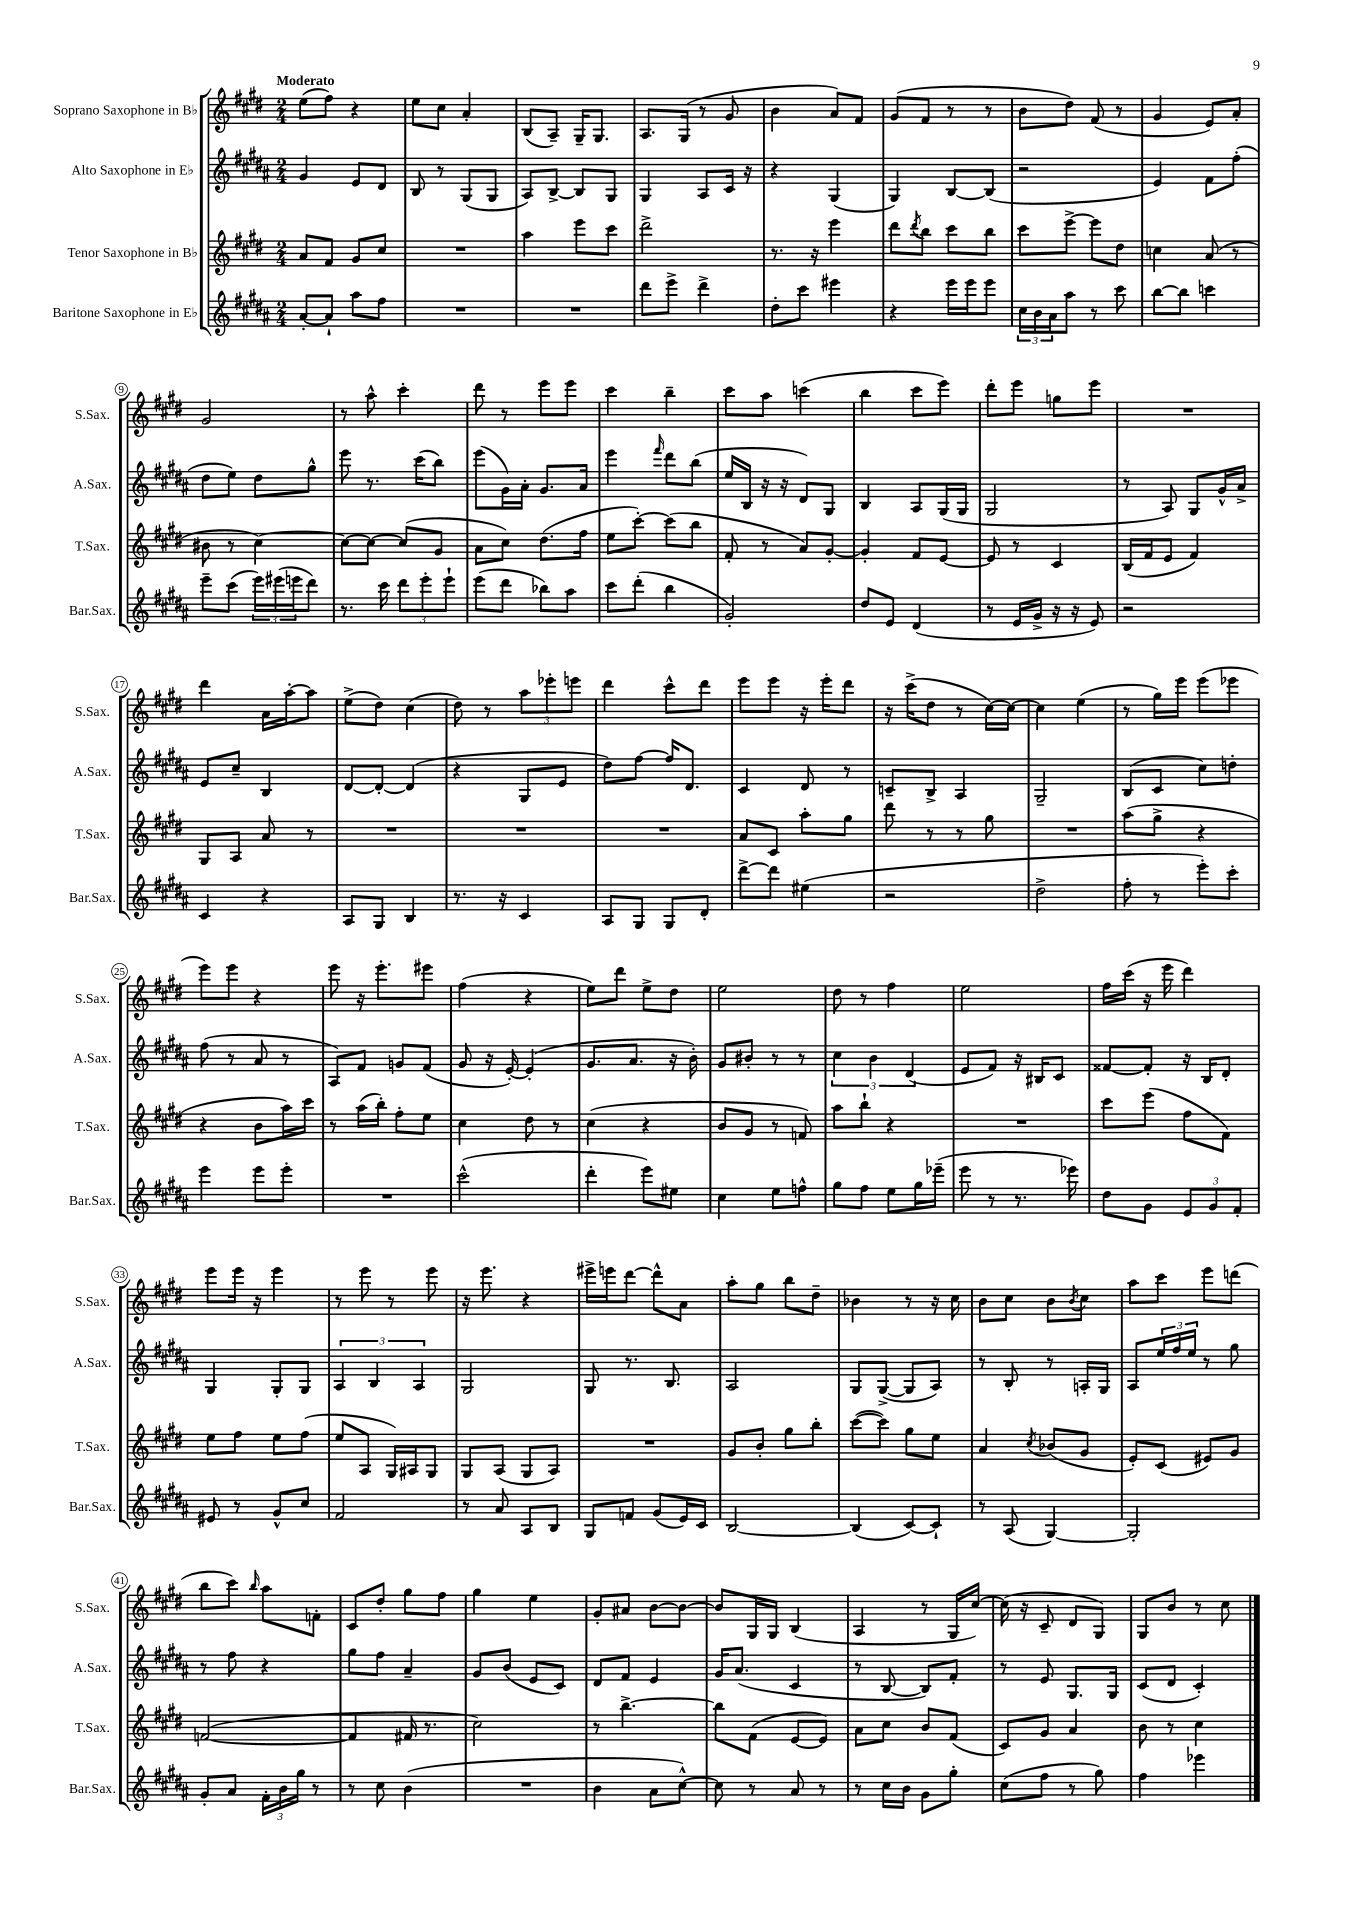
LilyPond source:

<<
\new StaffGroup <<
\new Staff = "s0" \with { instrumentName = "Soprano Saxophone in Bb" shortInstrumentName = "S.Sax." } {
    \clef treble \key e \major \numericTimeSignature \time 2/4 \tempo "Moderato"
    e''8( fis''8) r4 |
    e''8 cis''8 a'4-. |
    b8( a8--) gis16-- gis8. |
    a8. gis16( r8 gis'8 |
    b'4 a'8) fis'8 |
    gis'8( fis'8 r8 r8 |
    b'8 dis''8) fis'8( r8 |
    gis'4 e'8) a'8-. |
    gis'2 |
    r8 a''8-^ cis'''4-. |
    dis'''8 r8 e'''8 e'''8 |
    cis'''4 b''4-- |
    cis'''8 a''8 c'''4( |
    b''4 cis'''8 e'''8) |
    dis'''8-. e'''8 g''8 e'''8 |
    R2 |
    dis'''4 a'16 a''16~-. a''8 |
    e''8->( dis''8) cis''4( |
    dis''8) r8 \tuplet 3/2 { a''8 ees'''8-. e'''8 } |
    dis'''4 cis'''8-^ dis'''8 |
    e'''8 e'''8 r16 e'''16-. dis'''8 |
    r16 cis'''16->( dis''8 r8 cis''16~) cis''16~ |
    cis''4 e''4( |
    r8 gis''16) e'''16 e'''8( ees'''8 |
    e'''8) e'''8 r4 |
    e'''8 r16 e'''8.-. eis'''8 |
    fis''4( r4 |
    e''8) dis'''8 e''8-> dis''8 |
    e''2 |
    dis''8 r8 fis''4 |
    e''2 |
    fis''16 cis'''16( r16 e'''16 dis'''4) |
    e'''8 e'''16 r16 e'''4 |
    r8 e'''8 r8 e'''8 |
    r16 e'''8. r4 |
    eis'''16-> e'''16 dis'''8~ dis'''8-^ a'8 |
    a''8-. gis''8 b''8 dis''8-- |
    bes'4 r8 r16 cis''16 |
    b'8 cis''8 b'8 \acciaccatura { b'8 } cis''8 |
    a''8 cis'''8 e'''8 d'''8( |
    b''8 cis'''8) \grace { b''16 } a''8 f'8-. |
    cis'8 dis''8-. gis''8 fis''8 |
    gis''4 e''4 |
    gis'8-. ais'8 b'8~ b'8~ |
    b'8 gis16 gis16 b4( |
    a4 r8 gis16 cis''16~) |
    cis''16( r16 cis'8-- dis'8 gis8) |
    gis8 b'8 r8 cis''8 \bar "|." |
}
\new Staff = "s1" \with { instrumentName = "Alto Saxophone in Eb" shortInstrumentName = "A.Sax." } {
    \clef treble \key b \major \numericTimeSignature \time 2/4
    gis'4 e'8 dis'8 |
    b8 r8 gis8( gis8 |
    ais8) b8~-> b8 gis8 |
    gis4 ais8 cis'16 r16 |
    r4 gis4( |
    gis4) b8~ b8( |
    r2 |
    e'4) fis'8 fis''8-.( |
    dis''8 e''8) dis''8 gis''8-^ |
    e'''8 r8. cis'''16( b''8) |
    e'''8( gis'16) ais'16-. gis'8. ais'16 |
    e'''4 \grace { fis'''16 } dis'''8 b''8( |
    e''16 b16 r16 r16 dis'8) gis8 |
    b4 ais8 gis16( gis16 |
    gis2 |
    r8 ais8) gis8 gis'16-^ ais'16-> |
    e'8 cis''8-- b4 |
    dis'8~ dis'8~-. dis'4( |
    r4 gis8 e'8 |
    dis''8) fis''8~ fis''16 dis'8. |
    cis'4 dis'8 r8 |
    c'8-- b8-> ais4 |
    gis2-- |
    b8( cis'8 cis''8) d''8-. |
    fis''8( r8 ais'8 r8 |
    ais8) fis'8 g'8 fis'8( |
    gis'8 r16 e'16~-.) e'4-.( |
    gis'8. ais'8. r16 b'16-.) |
    gis'8 bis'8-. r8 r8 |
    \tuplet 3/2 { cis''4 b'4 dis'4( } |
    e'8 fis'8) r16 bis16 cis'8 |
    fisis'8~ fisis'8-. r16 b16 dis'8-. |
    gis4 gis8-. gis8 |
    \tuplet 3/2 { ais4 b4 ais4 } |
    gis2 |
    gis8 r8. b8. |
    ais2 |
    gis8 gis8~->( gis8 ais8) |
    r8 b8-. r8 a16-. gis16 |
    ais8 \tuplet 3/2 { e''16 fis''16 e''16 } r8 gis''8 |
    r8 fis''8 r4 |
    gis''8 fis''8 ais'4-- |
    gis'8 b'8( e'8 cis'8) |
    dis'8 fis'8 e'4 |
    gis'16 ais'8.( cis'4 |
    r8 b8~ b8) fis'8-. |
    r8 e'8 gis8. gis16 |
    cis'8( dis'8 cis'4-.) \bar "|." |
}
\new Staff = "s2" \with { instrumentName = "Tenor Saxophone in Bb" shortInstrumentName = "T.Sax." } {
    \clef treble \key e \major \numericTimeSignature \time 2/4
    a'8 fis'8 gis'8 cis''8 |
    R2 |
    a''4 e'''8 cis'''8 |
    dis'''2-> |
    r8. r16 e'''4 |
    dis'''8 \acciaccatura { dis'''8 } b''8 cis'''8 b''8 |
    cis'''8 e'''8~-> e'''8 dis''8 |
    c''4 a'8( r8 |
    bis'8 r8 cis''4~) |
    cis''8~ cis''8~ cis''8( gis'8 |
    a'8 cis''8) dis''8.( fis''16 |
    e''8 cis'''8~-.) cis'''8( b''8 |
    fis'8-. r8 a'8) gis'8~-. |
    gis'4-. fis'8 e'8~ |
    e'8 r8 cis'4 |
    b16( fis'16 e'8 fis'4) |
    gis8 a8 a'8 r8 |
    R2 |
    R2 |
    R2 |
    a'8 cis'8 a''8-. gis''8 |
    dis'''8 r8 r8 gis''8 |
    R2 |
    a''8( gis''8-> r4 |
    r4 b'8 a''16) cis'''16 |
    r8 a''16( b''16-.) fis''8-. e''8 |
    cis''4 dis''8 r8 |
    cis''4( r4 |
    b'8 gis'8 r8 f'8) |
    a''8 b''8-! r4 |
    R2 |
    cis'''8 e'''8( fis''8 fis'8) |
    e''8 fis''8 e''8 fis''8( |
    e''8 a8 gis16) ais16 gis8 |
    gis8 a8( gis8 a8) |
    R2 |
    gis'8 b'8-. gis''8 b''8-. |
    cis'''8~( cis'''8) gis''8 e''8 |
    a'4 \acciaccatura { cis''8 } bes'8( gis'8 |
    e'8-.) cis'8( eis'8) gis'8 |
    f'2~( |
    f'4 fis'16 r8. |
    cis''2) |
    r8 b''4.~-> |
    b''8 fis'8( e'8~ e'8) |
    a'8 cis''8 b'8 fis'8( |
    cis'8) gis'8 a'4 |
    b'8 r8 cis''4 \bar "|." |
}
\new Staff = "s3" \with { instrumentName = "Baritone Saxophone in Eb" shortInstrumentName = "Bar.Sax." } {
    \clef treble \key b \major \numericTimeSignature \time 2/4
    ais'8~-. ais'8-! ais''8 fis''8 |
    R2 |
    R2 |
    dis'''8 e'''8-> dis'''4-> |
    dis''8-. cis'''8 eis'''4 |
    r4 e'''16 e'''16 e'''8 |
    \tuplet 3/2 { cis''16 b'16 ais'16 } ais''8 r8 cis'''8 |
    b''8~ b''8 c'''4 |
    e'''8-- cis'''8( \tuplet 3/2 { e'''16) eis'''16( e'''16 } dis'''8) |
    r8. cis'''16 \tuplet 3/2 { dis'''8 e'''8-. e'''8-! } |
    e'''8( dis'''8 bes''8) ais''8 |
    cis'''8 dis'''8-.( b''4 |
    gis'2-.) |
    dis''8 e'8 dis'4( |
    r8 e'16 gis'16-> r16 r16 e'8) |
    r2 |
    cis'4 r4 |
    ais8 gis8 b4 |
    r8. r16 cis'4 |
    ais8 gis8 gis8 dis'8-. |
    dis'''8~-> dis'''8 eis''4( |
    r2 |
    dis''2-> |
    fis''8-. r8 e'''8-.) cis'''8-. |
    e'''4 e'''8 e'''8-. |
    R2 |
    cis'''2-^( |
    dis'''4-. e'''8) eis''8 |
    cis''4 e''8 f''8-^ |
    gis''8 fis''8 e''8 gis''16 ees'''16--( |
    e'''8 r8 r8. ees'''16) |
    dis''8 gis'8 \tuplet 3/2 { e'8 gis'8 fis'8-. } |
    eis'8 r8 gis'8-^ cis''8 |
    fis'2 |
    r8 ais'8 ais8 b8 |
    gis8 f'8 gis'8( e'16) cis'16 |
    b2~ |
    b4( cis'8~) cis'8-! |
    r8 ais8( gis4~) |
    gis2-. |
    gis'8-. ais'8 \tuplet 3/2 { fis'16-. b'16 gis''16 } r8 |
    r8 cis''8 b'4( |
    R2 |
    b'4 ais'8 cis''8~-^) |
    cis''8 r8 ais'8 r8 |
    r8 cis''16 b'16 gis'8 gis''8-. |
    cis''8( fis''8 r8 gis''8) |
    fis''4 ees'''4 \bar "|." |
}
>>
>>
\layout { \context { \Score \override BarNumber.stencil = #(make-stencil-circler 0.1 0.3 ly:text-interface::print) } }
